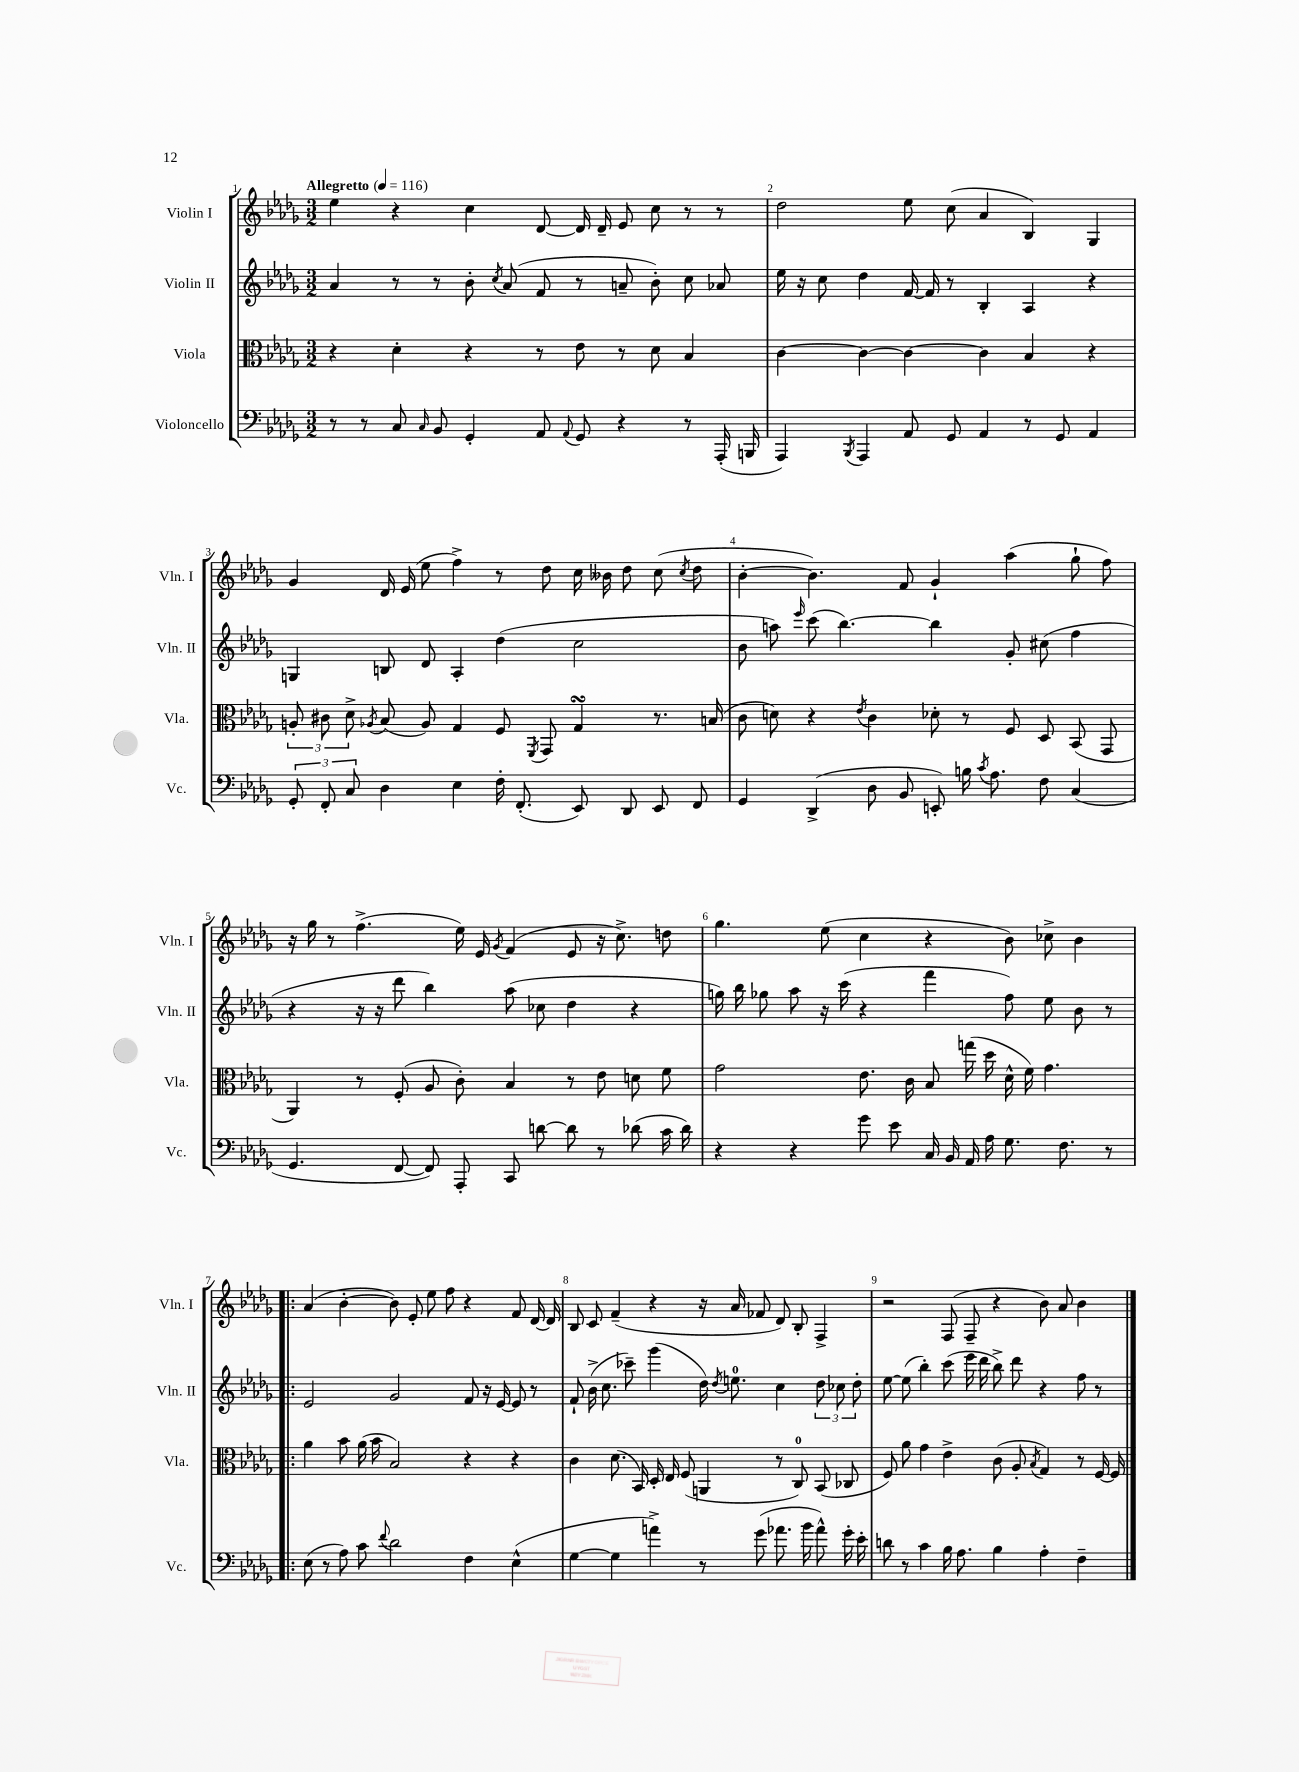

**kern	**kern	**kern	**kern
*staff4	*staff3	*staff2	*staff1
*clefF4	*clefC3	*clefG2	*clefG2
*k[b-e-a-d-g-]	*k[b-e-a-d-g-]	*k[b-e-a-d-g-]	*k[b-e-a-d-g-]
*M3/2	*M3/2	*M3/2	*M3/2
*MM116	*MM116	*MM116	*MM116
8r	4r	4a-	4ee-
8r	.	.	.
8C	4d-'	8r	4r
16qqC	.	.	.
8BB-	.	8r	.
4GG-'	4r	8b-'	4cc
.	.	8qcc	.
.	.	(8a-	.
8AA-	8r	8f	[8d-
8qqAA-	.	.	.
8GG-	8e-	8r	16d-]
.	.	.	16d-~
4r	8r	8a~	8e-
.	8d-	8b-')	8cc
8r	4B-	8cc	8r
(16AAA-'	.	8a-	8r
16BBB	.	.	.
=	=	=	=
4AAA-)	[4c	16ee-	2dd-
.	.	16r	.
.	.	8cc	.
8qBBB-	.	.	.
4AAA-	4c_	4dd-	.
8AA-	4c_	[16f	8ee-
.	.	16f]	.
8GG-	.	8r	(8cc
4AA-	4c]	4B-'	4a-
8r	4B-	4A-	4B-)
8GG-	.	.	.
4AA-	4r	4r	4G-
=	=	=	=
12GG-'	12A'	4G	4g-
12FF'	12c#	.	.
12C	12d-^	.	.
.	8qA-	.	.
4D-	(8B-	8B	16d-
.	.	.	(16e-
.	8A-)	8d-	8ee-
4E-	4G-	4A-'	4ff^)
16F'	8F	(4dd-	8r
(8.FF'	.	.	.
.	8qFF	.	.
.	8GG-	.	8dd-
8EE-)	4G-	2cc	16cc
.	.	.	16b--
8DD-	.	.	8dd-
8EE-	8.r	.	(8cc
.	.	.	8qcc
8FF	.	.	8dd-
.	(16B	.	.
=	=	=	=
4GG-	8c	8b-	[4b-'
.	8d)	8aa)	.
.	.	16qqeee-	.
(4DD-^	4r	(8ccc	4.b-])
.	.	[4.bb-)	.
.	8qe-	.	.
8D-	4c	.	.
8BB-	.	.	8f
8EE')	8d-'	4bb-]	4g-`
16B	8r	.	.
8qc	.	.	.
8.A-	.	.	.
.	8F	8g-'	(4aa-
8F	8D-	(8cc#	.
(4C	(8BB-	4ff	8gg-`
.	8GG-	.	8ff)
=	=	=	=
4.GG-	4AA-)	4r	16r
.	.	.	16gg-
.	.	.	8r
.	8r	16r	(4.ff^
.	.	16r	.
[8FF	(8F'	8ddd-	.
8FF])	8A-	4bb-)	.
8AAA-'	8c')	.	16ee-)
.	.	.	16e-
.	.	.	8qg-
8CC	4B-	(8aa-	(4f
[8d	.	8cc-	.
8d]	8r	4dd-	8e-
8r	8e-	.	16r
.	.	.	8.cc^)
(8d-	8d	4r	.
16c	8f	.	8dd
16d-)	.	.	.
=	=	=	=
4r	2g-	16gg)	4.gg-
.	.	16bb-	.
.	.	8gg-	.
4r	.	8aa-	.
.	.	16r	(8ee-
.	.	(16ccc	.
8g-	8.e-	4r	4cc
8e-	.	.	.
.	16c	.	.
16C	8B-	4fff	4r
16BB-	.	.	.
16AA-	(16gg	.	.
16A-	16dd-	.	.
8.G-	16d-^^	8ff)	8b-)
.	16f)	.	.
.	4.g-	8ee-	8cc-^
8.F	.	.	.
.	.	8b-	4b-
8r	.	8r	.
=!|:	=!|:	=!|:	=!|:
(8E-	4a-	2e-	(4a-
8r	.	.	.
8A-)	8b-	.	[4b-'
8c	(16a-	.	.
.	16b-	.	.
8qqf	.	.	.
2d-	2B-)	2g-	8b-])
.	.	.	8e-'
.	.	.	8ee-
.	.	.	8ff
4F	4r	8f	4r
.	.	16r	.
.	.	[16e-	.
(4E-^^	4r	8e-]	8f
.	.	8r	[16d-
.	.	.	16d-]
=	=	=	=
[4G-	4c	8f`	8B-
.	.	(16b-^	8c
.	.	8.cc	.
4G-]	(8.d-	.	(4f~
.	.	8ccc-~)	.
.	16BB-)	.	.
4a^)	16D-'	(4ggg-	4r
.	16E-	.	.
.	(8F	.	.
8r	4AA	16dd-)	16r
.	.	8qdd-	.
.	.	8.ee	16a-
(8g-	.	.	8f-
8.a-	8r	4cc	8d-)
.	8C)	.	8B-'
16b-	.	.	.
8a-^^)	(8BB-	12dd-	4F^
.	.	12cc-	.
16g-'	8C-	.	.
.	.	12dd-'	.
16e-'	.	.	.
=	=	=	=
8d	8F)	[8ee-	2r
8r	8a-	(8ee-]	.
4c	4g-	4bb-')	.
16B-	4e-^	(8ccc	(8F
8.A-	.	.	.
.	.	16eee-	8F~
.	.	16ddd-	.
4B-	(8c	8bb-^)	4r
.	8A-'	8ddd-	.
.	8qB-	.	.
4A-'	4G-)	4r	8b-)
.	.	.	8a-
4F~	8r	8ff	4b-
.	[16F	8r	.
.	16F]	.	.
==	==	==	==
*-	*-	*-	*-
